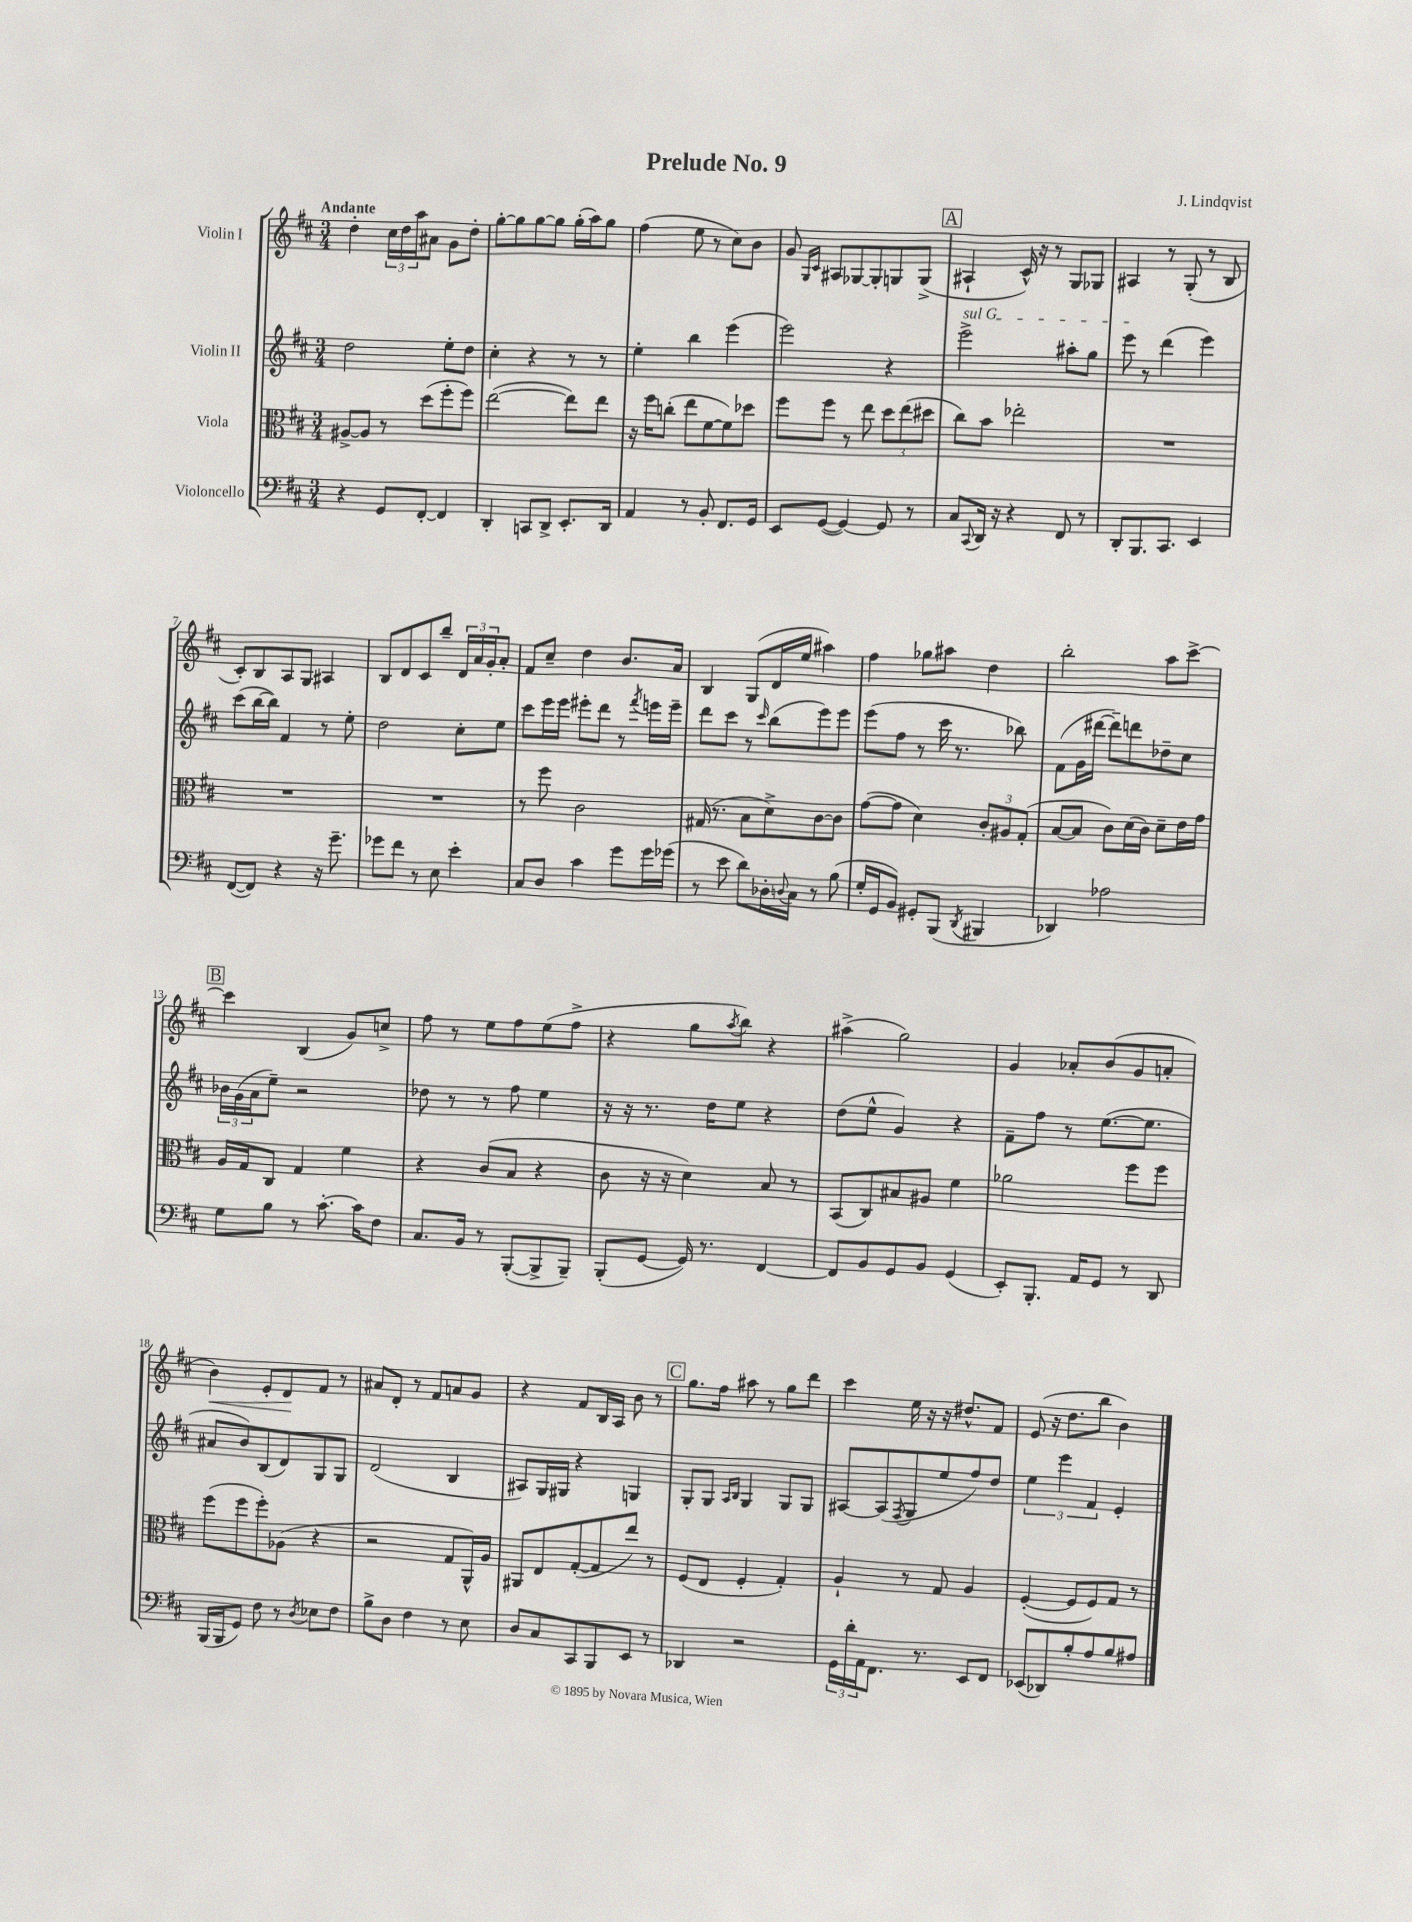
\header { title = "Prelude No. 9" composer = "J. Lindqvist" }
<<
\new StaffGroup <<
\new Staff = "s0" \with { instrumentName = "Violin I" } {
    \clef treble \key d \major \numericTimeSignature \time 3/4 \tempo "Andante"
    d''4-. \tuplet 3/2 { cis''16 d''16 a''16 } ais'8 g'8 d''8-. |
    g''8~-. g''8 g''8~ g''8 g''16-.( a''16) g''8 |
    fis''4( e''8 r8 cis''8) b'8 |
    g'8 \grace { g16 cis'16 } ais8 ges8~ ges8-. g8 g8->( |
    \mark \markup { \box "A" } ais4-! cis'16-^) r16 r8 g8 ges8 |
    ais4 r8 g8-.( r8 b8 |
    cis'8-.) b8 a8 g8 ais4 |
    b8 d'8 cis'8 b''8-- \tuplet 3/2 { d'16 a'16 g'16-. } a'8-. |
    fis'8 cis''8-- d''4 b'8. a'16 |
    b4 g8( d'16 e''16 ais''4) |
    fis''4 ges''8 ais''8 d''4 |
    b''2-. a''8 cis'''8~-> |
    \mark \markup { \box "B" } cis'''4 b4( g'8) c''8-> |
    fis''8 r8 e''8 fis''8 e''8( fis''8-> |
    r4 g''8 \acciaccatura { a''8 } b''8) r4 |
    ais''4->( g''2) |
    g'4 aes'8-. b'8( g'8 a'8-. |
    b'4\<) e'8-. d'8\! fis'8 r8 |
    ais'8 d'8-. r8 fis'8 a'8 g'8 |
    r4 fis'8 b16 a16 b'8 r8 |
    \mark \markup { \box "C" } g''8. fis''16 ais''8 r8 g''8 d'''8 |
    cis'''4 e''16 r16 r16 dis''8.-^ fis'8 |
    e'8( r16 d''8. b''8 b'4) \bar "|." |
}
\new Staff = "s1" \with { instrumentName = "Violin II" } {
    \clef treble \key d \major \numericTimeSignature \time 3/4
    d''2 e''8-. d''8 |
    cis''4-. r4 r8 r8 |
    e''4-. b''4 e'''4( |
    e'''2) r4 |
    \mark \markup { \box "A" } \once \override TextSpanner.bound-details.left.text = \markup { \italic "sul G" } e'''2->\startTextSpan ais''8-. g''8 |
    e'''8\stopTextSpan r8 d'''4( e'''4) |
    cis'''8( b''16~ b''16) fis'4 r8 e''8-. |
    d''2 cis''8-. e''8 |
    cis'''8 e'''16 e'''16 eis'''8-. d'''8 r8 \acciaccatura { fis'''8 } e'''16 e'''16-- |
    d'''8 cis'''8 r8 \grace { cis'''16 } b''8( e'''8) e'''8 |
    e'''8( fis''8 r8 cis'''16 r8. bes''8) |
    fis'8( g'16 dis'''16~ dis'''8--) d'''8 des''8-- cis''8 |
    \mark \markup { \box "B" } \tuplet 3/2 { bes'16 g'16( a'16 } e''8--) r2 |
    des''8 r8 r8 fis''8 e''4 |
    r16 r16 r8. d''16 e''8 r4 |
    d''8( e''8-^ g'4) r4 |
    fis'8-- fis''8 r8 e''8.~( e''8. |
    ais'8 b'8) b8( d'8) g8 g8 |
    d'2( b4 |
    ais8) g16 gis16 r4 g4 |
    \mark \markup { \box "C" } g8-. g8 \grace { a16 b16 } g4 g8 g8 |
    ais8~ ais8( \acciaccatura { fis8 } g8 e''8 fis''8) d''8 |
    \tuplet 3/2 { e''4 e'''4 fis'4 } e'4-. \bar "|." |
}
\new Staff = "s2" \with { instrumentName = "Viola" } {
    \clef alto \key d \major \numericTimeSignature \time 3/4
    ais8~-> ais8 r8 d''8( fis''8-. fis''8) |
    e''2~( e''8) e''8 |
    r16 fis''16 c''8-.( e''8 fis'8~ fis'8) des''8 |
    fis''8 fis''8 r8 e''8 \tuplet 3/2 { d''8 e''8( dis''8 } |
    \mark \markup { \box "A" } cis''8) b'8 ees''2-. |
    R2. |
    R2. |
    R2. |
    r8 fis''8 cis'2 |
    gis16( r8. b8 d'8->) cis'8~ cis'8 |
    g'8~( g'8 d'4) \tuplet 3/2 { cis'8-. ais8 g8-.( } |
    b8~ b8 cis'8) d'16( cis'16) d'8-- e'16 g'16 |
    \mark \markup { \box "B" } a16 g16 cis8 g4 fis'4 |
    r4 cis'8( b8 r4 |
    cis'8 r16 r16 d'4) b8 r8 |
    b,8( cis8) bis8 ais8 fis'4 |
    aes'2 fis''8 fis''8 |
    fis''8( fis''8 fis''8-.) aes8( r4 |
    r2 g8 a,16-^) a16 |
    ais,8 e8 g8~-.( g8 e''8) r8 |
    \mark \markup { \box "C" } fis8( e8 fis4-. g4-.) |
    a4-! r8 g8 a4 |
    fis4~-.( fis8 fis8) g8 r8 \bar "|." |
}
\new Staff = "s3" \with { instrumentName = "Violoncello" } {
    \clef bass \key d \major \numericTimeSignature \time 3/4
    r4 g,8 fis,8~-. fis,4 |
    d,4-. c,8 d,8-> e,8.-. d,16 |
    a,4 r8 b,8-. fis,8. g,16 |
    e,8 g,8~( g,4~) g,8 r8 |
    \mark \markup { \box "A" } cis8 \appoggiatura { cis,8 } d,16 r16 r4 fis,8 r8 |
    d,8-. b,,8. cis,8. e,4 |
    fis,8~( fis,8) r4 r16 g'8.-- |
    ges'8 fis'8 r8 e8 e'4-. |
    cis8 d8 cis'4 g'8 g'16 ges'16( |
    r8 e'8 d'8) des16-. \appoggiatura { d8 } cis16 r8 b8( |
    g16-. g,16 b,8) gis,8-. b,,8( \acciaccatura { d,8 } bis,,4 |
    des,4) aes2 |
    \mark \markup { \box "B" } g8 b8 r8 cis'8.~-. cis'16 fis8 |
    cis8. b,16 r8 b,,8~-.( b,,8-> b,,8--) |
    b,,8-.( g,8~ g,16) r8. fis,4~ |
    fis,8 b,8 g,8 b,8 g,4( |
    e,8-.) b,,8.-. a,16 g,8 r8 d,8 |
    b,,16( b,,16 g,8) fis8 r8 \acciaccatura { d8 } ees8 fis8 |
    b8-> d8 fis4 r8 e8 |
    d8 cis8 cis,8 b,,8 e,8 r8 |
    \mark \markup { \box "C" } des,4 r2 |
    \tuplet 3/2 { g,16 d'16-. a,16 } fis,8. r8. e,8 fis,8 |
    ees,8( des,8) b8-. a8 b8 ais8 \bar "|." |
}
>>
>>
